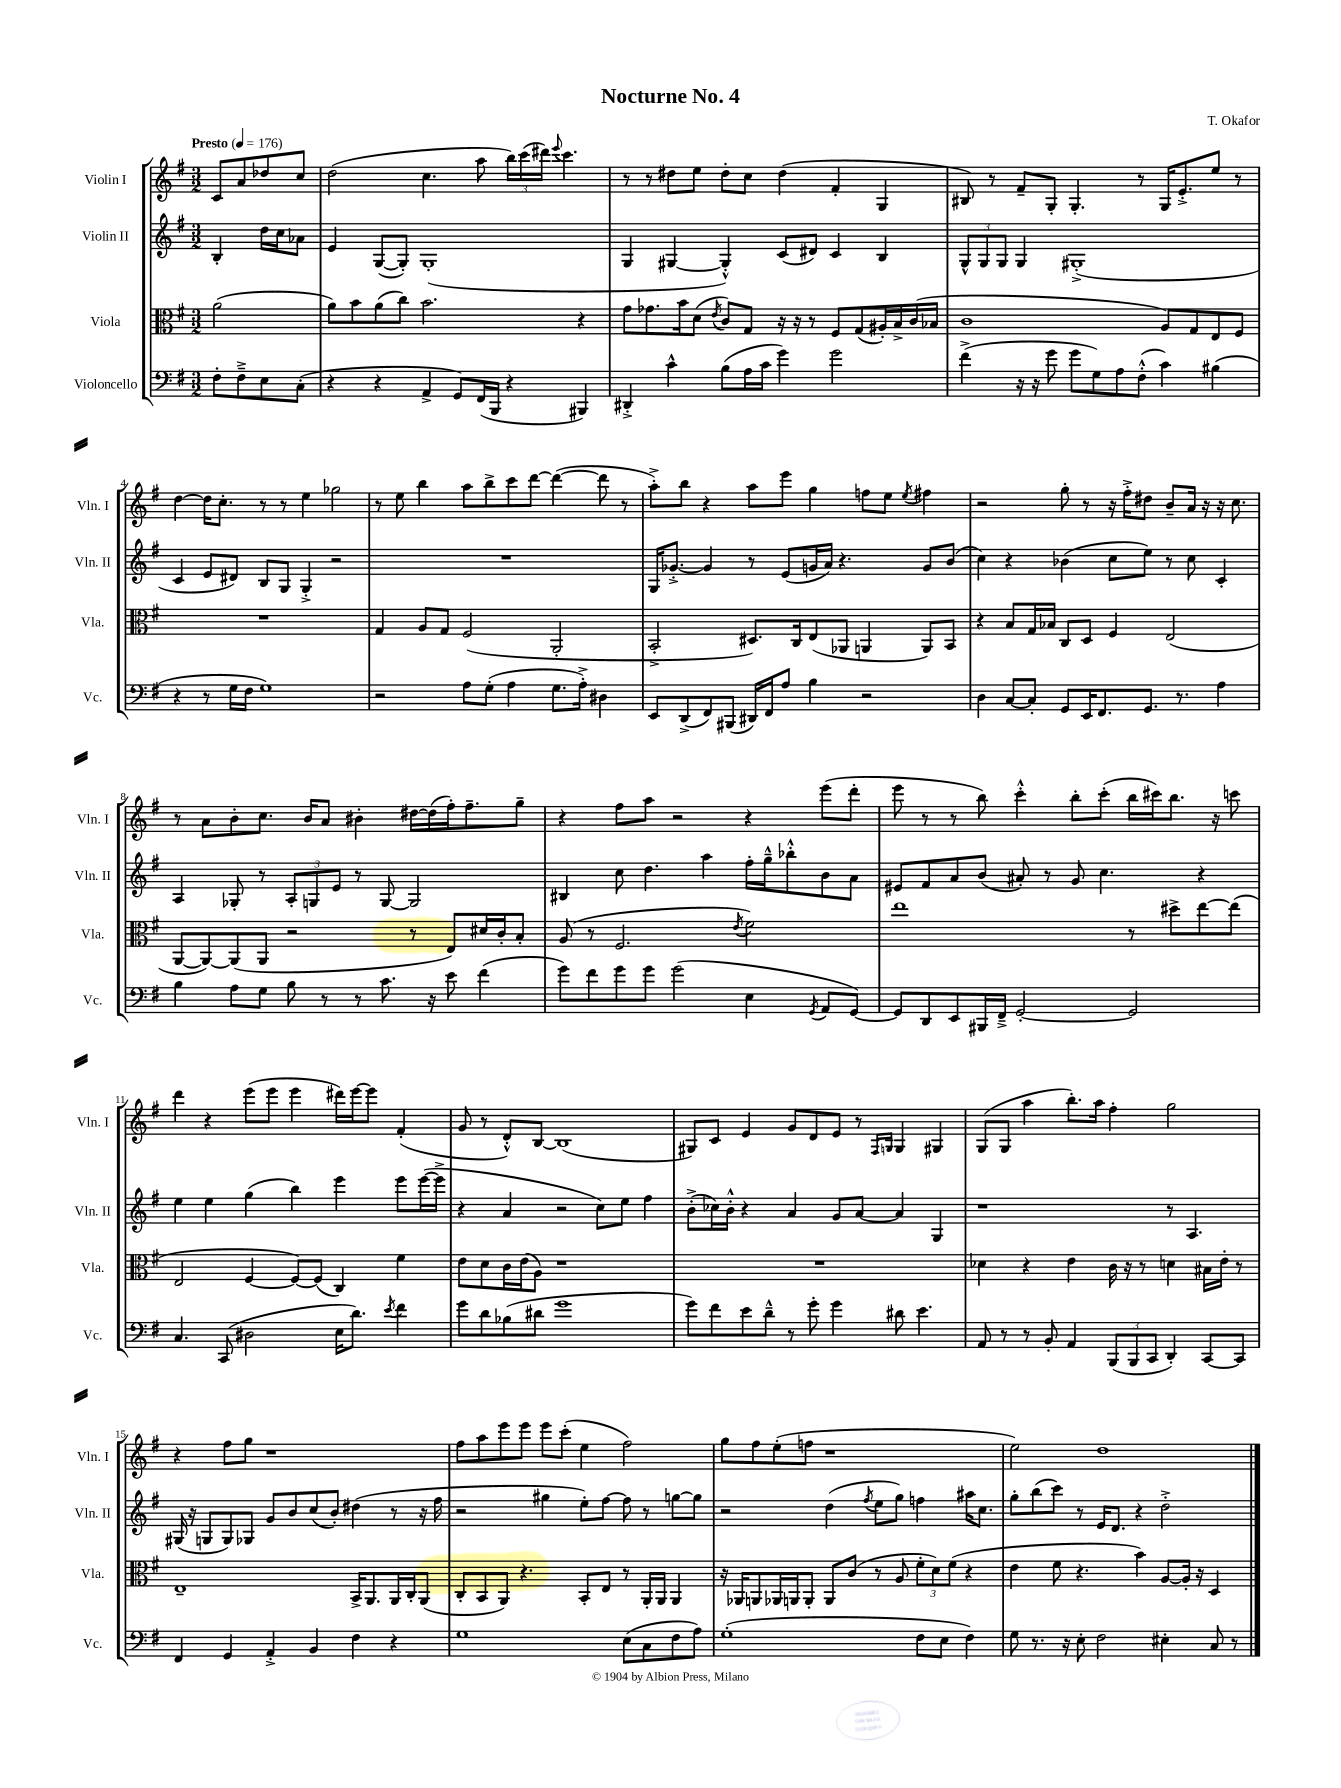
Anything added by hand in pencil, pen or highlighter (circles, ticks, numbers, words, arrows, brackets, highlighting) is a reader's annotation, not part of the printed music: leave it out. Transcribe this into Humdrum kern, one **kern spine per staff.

**kern	**kern	**kern	**kern
*staff4	*staff3	*staff2	*staff1
*clefF4	*clefC3	*clefG2	*clefG2
*k[f#]	*k[f#]	*k[f#]	*k[f#]
*M3/2	*M3/2	*M3/2	*M3/2
*MM176	*MM176	*MM176	*MM176
8F#'\L	(2a\	4B'/	8c/L
8F#~^\	.	.	8a/
8E\	.	16dd\LL	8dd-/
.	.	16cc\J	.
(8C'\J	.	8a-\J	8cc/J
=	=	=	=
4r	8a\L)	4e/	(2dd\
.	8b\	.	.
4r	(8a\	([8G/L	.
.	8cc\J)	8G'/]J)	.
4AA^/	2.b\	(1G'	4.cc\
8GG/L)	.	.	.
(16FF#/L	.	.	8aa\
16BBB/JJ	.	.	.
4r	.	.	24bb\LL)
.	.	.	(24ccc\
.	.	.	24ddd#\JJ)
.	.	.	8qqeee/
.	.	.	4.ccc\
4BBB#/)	4r	.	.
=	=	=	=
4DD#'^/	8g\L	4G/	8r
.	8.g-\	.	8r
4c^^\	.	[4G#/	8dd#\L
.	16b\k	.	.
.	(8d\J	.	8ee\J
.	8qe/	.	.
(8B\L	8c/L)	4G#'^^/])	8dd#'\L
16A\L	8G/J	.	8cc\J
16c\JJ	.	.	.
4g\)	16r	(8c/L	(4dd#\
.	16r	.	.
.	8r	8d#/J)	.
2g\	8F#/L	4c/	4f#'/
.	(8G/	.	.
.	16A#'/L)	4B/	4G/
.	16B^/	.	.
.	(16c/	.	.
.	16B-/JJ	.	.
=	=	=	=
(4f#^\	1c	12G^^/L	8B#/)
.	.	12G/	.
.	.	.	8r
.	.	12G/J	.
16r	.	4G/	8f#~/L
16r	.	.	.
8g\	.	.	8G'/J
8g\L	.	(1G#'^	4.G'/
8G\)	.	.	.
8A\	.	.	.
(8F#'^^\J	.	.	8r
4c\)	8A/L)	.	16G/LK
.	.	.	8.e'^/
.	8G/	.	.
(4B#\	8E/	.	8ee/J
.	8F#/J	.	8r
=	=	=	=
4r	1.r	4c/	[4dd\
8r	.	8e/L	16dd\]LK
.	.	.	8.cc'\J
16G\LL	.	8d#/J)	.
16F#\JJ	.	.	.
1G)	.	8B/L	8r
.	.	8G/J	8r
.	.	4G'^/	4ee\
.	.	2r	2gg-\
=	=	=	=
2r	4G/	1.r	8r
.	.	.	8ee\
.	8A/L	.	4bb\
.	8G/J	.	.
8A\L	(2F#/	.	8aa\L
(8G'\J	.	.	8bb^\
4A\	.	.	8ccc\
.	.	.	[8ddd\J
8.G\L	2AA'/	.	(4ddd\_
16A'^\Jk)	.	.	.
4D#\	.	.	8ddd\]
.	.	.	8r
=	=	=	=
8EE/L	2BB'^/	16G/LK	8aa'^\L)
.	.	[8.g-'^/J	.
(8DD^/	.	.	8bb\J
8FF#/)	.	4g-/]	4r
(8BBB#/J	.	.	.
16DD#/LL)	8.D#/L)	8r	8aa\L
16FF#/J	.	.	.
8A/J	.	(8e/L	8eee\J
.	16C/k	.	.
4B\	(8E/	16g/L	4gg\
.	.	16a/JJ)	.
.	8AA-/J	4.r	.
2r	4AA/	.	8ff\L
.	.	.	8ee\J
.	.	.	8qee/
.	8AA/L)	8g/L	4ff#\
.	8BB/J	(8b/J	.
=	=	=	=
4D\	4r	4cc\)	2r
[8C/L	8B/L	4r	.
8C'/]J	16G/L	.	.
.	16B-/JJ	.	.
8GG/L	8C/L	(4b-\	8gg'\
16EE/K	8D/J	.	8r
8.FF#/	.	.	.
.	4F#/	8cc\L	16r
.	.	.	16ff#'^\LK
8.GG/J	.	8ee\J)	8dd#\J
.	(2E/	8r	8b~/L
8.r	.	.	.
.	.	8cc\	16a/Jk
.	.	.	16r
4A\	.	4c'/	16r
.	.	.	8.cc\
=	=	=	=
4B\	[8AA/L	4A/	8r
.	8AA/_)	.	8a\L
8A\L	(8AA/]	8G-'/	8b'\
8G\J	8AA/J	8r	8.cc\J
8B\	2r	12A'/L	.
.	.	.	16b/LK
.	.	12G/	.
8r	.	.	8a/J
.	.	12e/J	.
8r	.	8r	4b#'\
8.c\	.	[8G/	.
.	8r	2G/]	[16dd#\LL
16r	.	.	(16dd#\]
8e\	8E/L)	.	16ff#'\J)
.	.	.	8.ff#~\
(4f#\	16d#/L	.	.
.	16c'/J	.	.
.	8B'/J	.	8gg~\J
=	=	=	=
8g\L)	(8A/	4B#/	4r
8f#\	8r	.	.
8g\	2.F#/	8cc\	8ff#\L
8g\J	.	4.dd\	8aa\J
(2g\	.	.	2r
.	.	4aa\	.
.	8qe/	.	.
4E\	2f#\)	16ff#'\LL	4r
.	.	16gg~^^\J	.
.	.	8bb-'^^\	.
8qGG/	.	.	.
8AA/L	.	8b\	(8eee\L
[8GG/J)	.	8a\J	8ddd'\J
=	=	=	=
8GG/]L	1ee	8e#/L	8eee\
8DD/	.	8f#/	8r
8EE/	.	8a/	8r
16BBB#/L	.	(8b/J	8bb\)
16FF#~^/JJ	.	.	.
[2GG'/	.	8a#'/)	4ccc'^^\
.	.	8r	.
.	.	8g/	8bb'\L
.	.	4.cc\	(8ccc'\J
2GG/]	8r	.	16bb\LL
.	.	.	16ccc#\J)
.	8dd#^\L	.	8.bb\J
.	[8ee\	4r	.
.	.	.	16r
.	(8ee\]J	.	8ccc\
=	=	=	=
4.C/	2E/	4ee\	4ddd\
.	.	4ee\	4r
(8CC/	.	.	.
2D#\	[4F#/	(4gg\	(8eee\L
.	.	.	8eee\J
.	8F#/_L)	4bb\)	4eee\
.	(8F#/]J	.	.
16E\LK	4C/)	4eee\	16ddd#\LL)
8.d\J)	.	.	[16eee\J
.	.	.	8eee\]J
8qe/	.	.	.
4f#\	4f#\	8eee\L	(4f#'/
.	.	([16eee\L	.
.	.	16eee^\]JJ	.
=	=	=	=
8g\L	8e\L	4r	8g/
8d\	8d\	.	8r
(8B-\	16c\L	4a/	8d'^^/L)
.	(16e\J	.	.
8d#\J	8A\J)	.	[8B/J
1g	1r	2r	(1B]
.	.	8cc\L)	.
.	.	8ee\J	.
.	.	4ff#\	.
=	=	=	=
8g\L)	1.r	(8b'^\L	8G#/L)
8f#\	.	16cc-\L)	8c/J
.	.	16b'^^\JJ	.
8e\	.	4r	4e/
8d~^^\J	.	.	.
8r	.	4a/	8g/L
8g'\	.	.	8d/
4g\	.	8g/L	8e/J
.	.	[8a/J	8r
.	.	.	16qqF#/LL
.	.	.	16qqG/JJ
8d#\	.	4a/]	4G/
4.e\	.	.	.
.	.	4G/	4G#/
=	=	=	=
8AA/	4d-\	1r	(8G/L
8r	.	.	8G/J
8r	4r	.	4aa\
8BB'/	.	.	.
4AA/	4e\	.	8.bb'\L)
.	.	.	16aa\Jk
(12BBB/L	16c\	.	4ff#'\
.	16r	.	.
12BBB/	.	.	.
.	8r	.	.
12CC/J	.	.	.
4DD'/)	4d\	8r	2gg\
.	.	4.A/	.
[8CC/L	16B#\LL	.	.
.	16e'\JJ	.	.
8CC/]J	8r	.	.
=	=	=	=
4FF#/	1E~	(16G#/	4r
.	.	16r	.
.	.	8G/L	.
4GG/	.	8G/)	8ff#\L
.	.	8G-/J	8gg\J
4AA'^/	.	8g/L	1r
.	.	8b/	.
4BB/	.	(8cc/	.
.	.	8b'/J)	.
4F#\	16BB^/LK	(4dd#\	.
.	8.AA/	.	.
4r	16AA/L	8r	.
.	16C'/J	.	.
.	(8AA/J	16r	.
.	.	16ff#\	.
=	=	=	=
1G	8C'/L	2r	8ff#\L
.	8BB/	.	8aa\
.	8AA/J)	.	8eee\
.	4.r	.	8eee\J
.	.	4gg#\	8eee\L
.	.	.	(8ccc'\J
.	8BB'/L	8ee'\L)	4ee\
.	8E/J	[8ff#\J	.
(8E\L	8r	8ff#\]	2ff#\)
8C\	16AA'/LL	8r	.
.	16AA/JJ	.	.
8F#\	4AA/	[8gg\L	.
8A\J)	.	8gg\]J	.
=	=	=	=
(1G'	16r	2r	8gg\L
.	16AA-/LK	.	.
.	8AA/	.	8ff#\
.	16AA-/L	.	(8ee'\
.	16AA/J	.	.
.	8AA'/J	.	8ff\J
.	8AA/L	(4dd\	1r
.	(8c/J	.	.
.	.	8qff#/	.
.	8r	8ee\L	.
.	8A/	8gg\J)	.
8F#\L	12f#'\L	4ff\	.
.	12d\)	.	.
8E\J	.	.	.
.	(12f#\J	.	.
4F#\)	4r	16aa#\LK	.
.	.	8.cc\J	.
=	=	=	=
8G\	4e\	8gg'\L	2ee\)
8.r	.	(8bb\	.
.	8f#\	8ccc\J)	.
16r	.	.	.
8E'\	4.r	8r	.
2F#\	.	16e/LK	1dd
.	.	8.d/J	.
.	4b\)	4r	.
4E#'\	[8A/L	2dd'^\	.
.	16A'/]Jk	.	.
.	16r	.	.
8C/	4D/	.	.
8r	.	.	.
==	==	==	==
*-	*-	*-	*-
